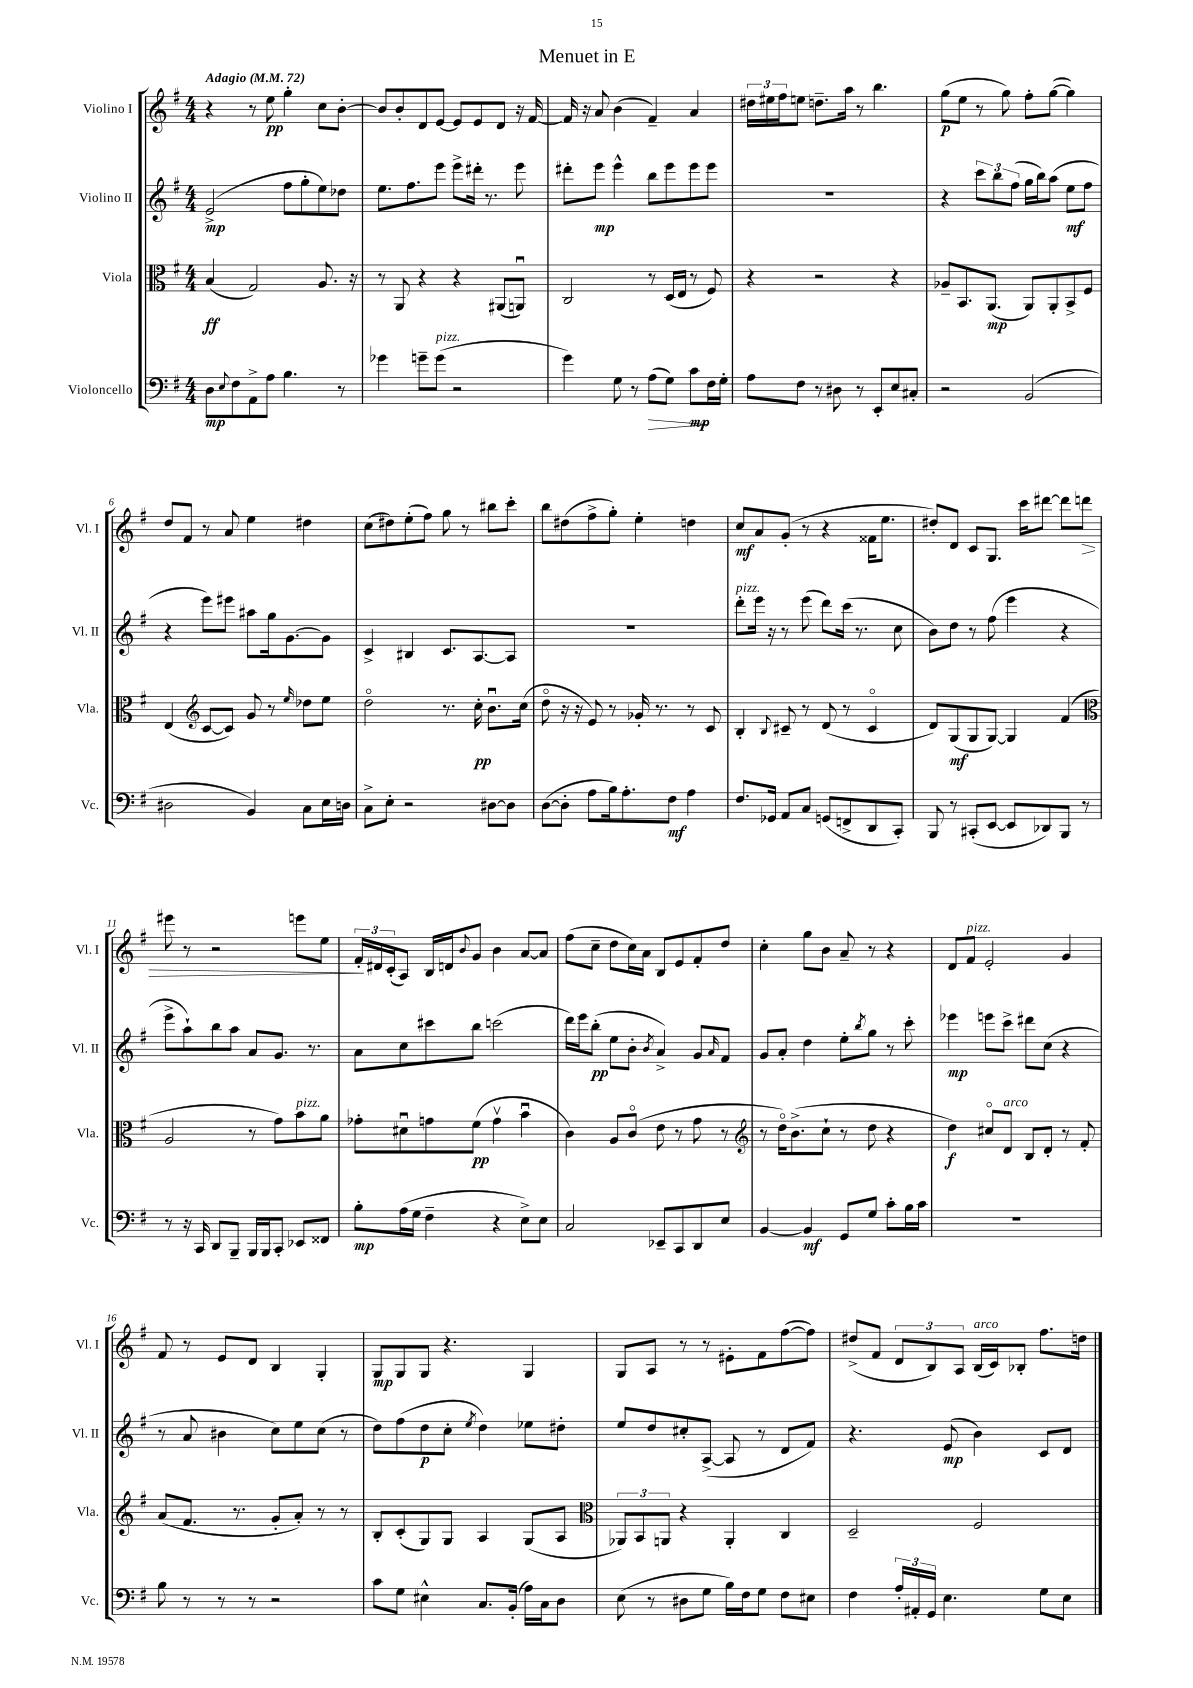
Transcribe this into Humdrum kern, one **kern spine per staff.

**kern	**dynam	**kern	**dynam	**kern	**dynam	**kern	**dynam
*part4	*part4	*part3	*part3	*part2	*part2	*part1	*part1
*staff4	*staff4	*staff3	*staff3	*staff2	*staff2	*staff1	*staff1
*I"Violoncello	*	*I"Viola	*	*I"Violino II	*	*I"Violino I	*
*I'Vc.	*	*I'Vla.	*	*I'Vl. II	*	*I'Vl. I	*
*clefF4	*	*clefC3	*	*clefG2	*	*clefG2	*
*k[f#]	*	*k[f#]	*	*k[f#]	*	*k[f#]	*
*M4/4	*	*M4/4	*	*M4/4	*	*M4/4	*
*MM72	*	*MM72	*	*MM72	*	*MM72	*
=1	=1	=1	=1	=1	=1	=1	=1
!	!	!	!	!	!	!LO:TX:a:B:t=Adagio	!
8D\L	mp	(4B/	ff	(2e^/	mp	4r	.
8qqE/	.	.	.	.	.	.	.
8F#\	.	.	.	.	.	.	.
8AA^\	.	2G/)	.	.	.	8r	.
8A\J	.	.	.	.	.	8ee\	pp
4.B\	.	.	.	8ff#\L	.	4gg'\	.
.	.	.	.	8gg'\	.	.	.
.	.	8.A/	.	8ee\)	.	8cc\L	.
8r	.	.	.	8dd-X\J	.	[8b'\J	.
.	.	16r	.	.	.	.	.
=2	=2	=2	=2	=2	=2	=2	=2
4g-X\	.	8r	.	8.ee\L	.	8b/L]	.
.	.	8AA/	.	.	.	8b'/	.
.	.	.	.	8.ff#\	.	.	.
8gn~\L	.	4r	.	.	.	8d/	.
!LO:TX:a:i:t=pizz.	!	!	!	!	!	!	!
(8g\J	.	.	.	8eee\J	.	[8e/J	.
2r	.	4r	.	8eee^\L	.	8e/L]	.
.	.	.	.	16ddd#X'\Jk	.	8e/	.
.	.	.	.	8.r	.	.	.
.	.	(8AA#X/L	.	.	.	8d/J	.
.	.	8AAnu/J)	.	8eee\	.	16r	.
.	.	.	.	.	.	[16f#/	.
=3	=3	=3	=3	=3	=3	=3	=3
4g\)	.	2C/	.	8ddd#X'\L	.	16f#/]	.
.	.	.	.	.	.	16r	.
.	.	.	.	8eee\J	mp	8a/	.
8G\	.	.	.	4eee^^\	.	(4b\	.
8r	.	.	.	.	.	.	.
!	!LO:HP:b	!	!	!	!	!	!
(8A\L	>	8r	.	8bb\L	.	4f#~/)	.
8G\J)	.	(16D/LL	.	8eee\	.	.	.
.	.	16E/JJ	.	.	.	.	.
8c\L	mp	8r	.	8eee\	.	4a/	.
16F#\L	]	8F#/)	.	8eee\J	.	.	.
16G'\JJ	.	.	.	.	.	.	.
=4	=4	=4	=4	=4	=4	=4	=4
8A\L	.	4r	.	1r	.	24dd#X\LL	.
.	.	.	.	.	.	24ee#X\	.
.	.	.	.	.	.	24ff#\J	.
8F#\J	.	.	.	.	.	8een\J	.
8r	.	2r	.	.	.	8.ddn~\L	.
8D#X\	.	.	.	.	.	.	.
.	.	.	.	.	.	16aa\Jk	.
8r	.	.	.	.	.	8r	.
8EE'/L	.	.	.	.	.	4.bb\	.
8E/	.	4r	.	.	.	.	.
8C#X'/J	.	.	.	.	.	.	.
=5	=5	=5	=5	=5	=5	=5	=5
2r	.	8A-X~/L	.	4r	.	(8gg\L	p
.	.	8.BB/	.	.	.	8ee\J	.
.	.	.	.	12ccc\L	.	8r	.
.	.	(8.AA/J	mp	.	.	.	.
.	.	.	.	12bb\	.	.	.
.	.	.	.	.	.	8gg\)	.
.	.	.	.	(12ff#\J	.	.	.
(2BB/	.	8AA/L)	.	16gg\LL	.	8ff#'\L	.
.	.	.	.	16bb\J)	.	.	.
.	.	8AA'/	.	(8aa\J	.	([8gg\J	.
.	.	8BB^/	.	8ee\L	mf	4gg\])	.
.	.	8F#/J	.	8ff#\J	.	.	.
!!LO:LB:g=z
=6	=6	=6	=6	=6	=6	=6	=6
2D#X\	.	(4E/	.	4r	.	8dd/L	.
.	.	.	.	.	.	8f#/J	.
*	*	*clefG2	*	*	*	*	*
.	.	[8c/L	.	8eee\L)	.	8r	.
.	.	8c/J])	.	8eee#X\J	.	8a/	.
4BB/)	.	8g/	.	8aa#X\L	.	4ee\	.
.	.	8r	.	16gg\k	.	.	.
.	.	.	.	[8.g\	.	.	.
.	.	16qqee/	.	.	.	.	.
8C\L	.	8dd-X\L	.	.	.	4dd#X\	.
16E\L	.	8ee\J	.	8g\J]	.	.	.
16Dn\JJ	.	.	.	.	.	.	.
=7	=7	=7	=7	=7	=7	=7	=7
8C^\L	.	2dd\	.	4c^/	.	(8cc\L	.
8E'\J	.	.	.	.	.	8dd#X\)	.
2r	.	.	.	4B#X/	.	(8ee'\	.
.	.	.	.	.	.	8ff#\J)	.
.	.	8.r	.	8.c/L	.	8gg\	.
.	.	.	.	.	.	8r	.
.	.	16cc'\	pp	[8.A/	.	.	.
[8D#X\L	.	8.bu\L	.	.	.	8bb#X\L	.
8D#\J]	.	.	.	8A/J]	.	8ccc'\J	.
.	.	(16cc\Jk	.	.	.	.	.
=8	=8	=8	=8	=8	=8	=8	=8
([8D\L	.	8dd\	.	1r	.	8bb\L	.
8D'\J]	.	16r	.	.	.	(8dd#X\	.
.	.	16r	.	.	.	.	.
8A\L	.	8e/)	.	.	.	8ff#^\	.
16B\k)	.	8r	.	.	.	8gg'\J)	.
8.A'\	.	.	.	.	.	.	.
.	.	16g-X'/	.	.	.	4ee'\	.
.	.	8.r	.	.	.	.	.
8F#\J	mf	.	.	.	.	.	.
4A\	.	8r	.	.	.	4ddn\	.
.	.	8c/	.	.	.	.	.
=9	=9	=9	=9	=9	=9	=9	=9
!	!	!	!	!LO:TX:a:i:t=pizz.	!	!	!
8.F#/L	.	4B'/	.	8ddd'\L	.	8cc/L	mf
.	.	.	.	16eee\Jk	.	8a/	.
16GG-X/Jk	.	.	.	16r	.	.	.
.	.	8qqB/	.	.	.	.	.
8AA/L	.	8c#X~/	.	8r	.	(8g'/J	.
8C/J	.	8r	.	(8eee\	.	8r	.
(8GGn/L	.	(8d/	.	8ddd\L)	.	4r	.
8FFn^/	.	8r	.	(16ccc\Jk	.	.	.
.	.	.	.	8.r	.	.	.
8DD/	.	4c#/	.	.	.	16f##X\KL	.
.	.	.	.	.	.	8.ee\J	.
8CC'/J)	.	.	.	8cc\	.	.	.
=10	=10	=10	=10	=10	=10	=10	=10
8BBB/	.	8d/L)	.	8b\L)	.	8dd#X'/L)	.
8r	.	(8G/	mf	8dd\J	.	8d/J	.
(8CC#X'/L	.	8G/	.	8r	.	8c/L	.
[8EE/J	.	[8G/J)	.	(8ff#\	.	8.G/J	.
8EE/L]	.	4G/]	.	4eee\	.	.	.
.	.	.	.	.	.	16ccc\KL	.
8DD-X/)	.	.	.	.	.	[8ddd#X\J	.
8BBB/J	.	(4f#/	.	4r	.	8ddd#\L]	.
!	!	!	!	!	!	!	!LO:HP:b
8r	.	.	.	.	.	8dddn\J	>
!!LO:LB:g=z
=11	=11	=11	=11	=11	=11	=11	=11
*	*	*clefC3	*	*	*	*	*
8r	.	2A/	.	8eee^\L	.	8eee#X\	.
16r	.	.	.	8aa`\)	.	8r	.
16CC/	.	.	.	.	.	.	.
8DD/L	.	.	.	8bb\	.	2r	.
8BBB~/J	.	.	.	8aa\J	.	.	.
16BBB/LL	.	8r	.	8a/L	.	.	.
16BBB/J	.	.	.	.	.	.	.
8CC'/J	.	8g\L)	.	8.g/J	.	.	.
!	!	!LO:TX:a:i:t=pizz.	!	!	!	!	!
8EE-X/L	.	8b\	.	.	.	8eeen\L	.
.	.	.	.	8.r	.	.	.
8FF##X/J	.	8a\J	.	.	.	8ee\J	.
=12	=12	=12	=12	=12	=12	=12	=12
8B'\L	mp	8g-X'\L	.	8a\L	.	24f#'/LL	.
.	.	.	.	.	.	24d#X/	]
.	.	.	.	.	.	(24c'/J	.
(16A\L	.	8d#Xu\	.	8cc\	.	8A/J)	.
16G\JJ	.	.	.	.	.	.	.
4F#~\	.	8gn\	.	8ccc#X\	.	16B/LL	.
.	.	.	.	.	.	16dn/J	.
.	.	.	.	.	.	8qqb/	.
.	.	(8f#\J	pp	8bb\J	.	8g/J	.
4r	.	4gv\	.	(2cccn\	.	4b\	.
8E^\L)	.	4bu\	.	.	.	[8a/L	.
8E\J	.	.	.	.	.	8a/J]	.
=13	=13	=13	=13	=13	=13	=13	=13
2C/	.	4c\)	.	16ddd\LL)	.	(8ff#\L	.
.	.	.	.	16eee\J	.	.	.
.	.	.	.	(8bb'\J	pp	8cc~\J	.
.	.	8A/L	.	8ee\L	.	8dd\L	.
.	.	(8c/J	.	8b'\J	.	16cc\L)	.
.	.	.	.	.	.	16a\JJ	.
.	.	.	.	8qb/	.	.	.
8EE-X~/L	.	8e\	.	4a^/)	.	8B/L	.
8CC/	.	8r	.	.	.	8e/	.
8DD/	.	8g\	.	8g/L	.	8f#'/	.
.	.	.	.	16qqa/	.	.	.
8E/J	.	8r	.	8f#/J	.	8dd/J	.
=14	=14	=14	=14	=14	=14	=14	=14
*	*	*clefG2	*	*	*	*	*
[4BB/	.	8r	.	8g/L	.	4cc'\	.
.	.	16dd\KL)	.	8a'/J	.	.	.
.	.	(8.b^\	.	.	.	.	.
4BB/]	mf	.	.	4dd\	.	8gg\L	.
.	.	8cc`\J	.	.	.	8b\J	.
8GG/L	.	8r	.	8ee'\L	.	8a~/	.
.	.	.	.	8qbb/	.	.	.
8G/J	.	8dd\	.	8gg\J	.	8r	.
8c'\L	.	4r	.	8r	.	4r	.
16B\L	.	.	.	8ccc'\	.	.	.
16c\JJ	.	.	.	.	.	.	.
=15	=15	=15	=15	=15	=15	=15	=15
1r	.	4dd\)	f	4eee-X\	mp	8d/L	.
!	!	!	!	!	!	!LO:TX:a:i:t=pizz.	!
.	.	.	.	.	.	8f#/J	.
.	.	8cc#X/L	.	8eeen\L	.	2e'/	.
!	!	!LO:TX:a:i:t=arco	!	!	!	!	!
.	.	8d/J	.	8ccc^\J	.	.	.
.	.	8B/L	.	8ddd#X\L	.	.	.
.	.	8d'/J	.	(8cc\J	.	.	.
.	.	8r	.	4r	.	4g/	.
.	.	8f#'/	.	.	.	.	.
!!LO:LB:g=z
=16	=16	=16	=16	=16	=16	=16	=16
8B\	.	(8a/L	.	8r	.	8f#/	.
8r	.	8.f#/J	.	8a/	.	8r	.
8r	.	.	.	4b#X\	.	8e/L	.
.	.	8.r	.	.	.	.	.
8r	.	.	.	.	.	8d/J	.
2r	.	8g'/L	.	8cc\L)	.	4B/	.
.	.	8a'/J)	.	8ee\	.	.	.
.	.	8r	.	(8cc\J	.	4G'/	.
.	.	8r	.	8r	.	.	.
=17	=17	=17	=17	=17	=17	=17	=17
8c\L	.	8B'/L	.	8dd\L)	.	8G/L	mp
8G\J	.	(8c'/	.	(8ff#\	.	8G/	.
4E#X^^\	.	8G/)	.	8dd\	p	8G/J	.
.	.	8G/J	.	8cc'\J	.	4.r	.
.	.	.	.	8qee/	.	.	.
8.C/L	.	4A/	.	4dd\)	.	.	.
(16BB'/Jk	.	.	.	.	.	.	.
16A\LL)	.	(8G/L	.	8ee-X\L	.	4G/	.
16C\J	.	.	.	.	.	.	.
8D\J	.	8A/J	.	8dd#X'\J	.	.	.
=18	=18	=18	=18	=18	=18	=18	=18
*	*	*clefC3	*	*	*	*	*
(8E\	.	12AA-X/L)	.	8ee/L	.	8G/L	.
.	.	12BB/	.	.	.	.	.
8r	.	.	.	8dd/	.	8A/J	.
.	.	12AAn/J	.	.	.	.	.
8D#X\L	.	4r	.	8cc#X'/	.	8r	.
8G\J	.	.	.	([8A^/J	.	8r	.
16B\LL)	.	4AA'/	.	8A/]	.	8e#X'\L	.
16F#\J	.	.	.	.	.	.	.
8G\J	.	.	.	8r	.	8f#\	.
8F#\L	.	4C/	.	8d/L	.	([8ff#\	.
8E#X\J	.	.	.	8f#/J)	.	8ff#\J])	.
=19	=19	=19	=19	=19	=19	=19	=19
4F#\	.	2D~/	.	4.r	.	(8dd#X^/L	.
.	.	.	.	.	.	8f#/J	.
24A'/LL	.	.	.	.	.	12d/L	.
24AA#X'/	.	.	.	.	.	.	.
24GG/JJ	.	.	.	.	.	12B/)	.
4.E\	.	.	.	(8e/	mp	.	.
.	.	.	.	.	.	12A/J	.
!	!	!	!	!	!	!LO:TX:a:i:t=arco	!
.	.	2F#/	.	4b\)	.	(16B/LL	.
.	.	.	.	.	.	16c/J)	.
.	.	.	.	.	.	8B-X'/J	.
8G\L	.	.	.	8c/L	.	8.ff#\L	.
8E\J	.	.	.	8d/J	.	.	.
.	.	.	.	.	.	16ddn\Jk	.
==	==	==	==	==	==	==	==
*-	*-	*-	*-	*-	*-	*-	*-
